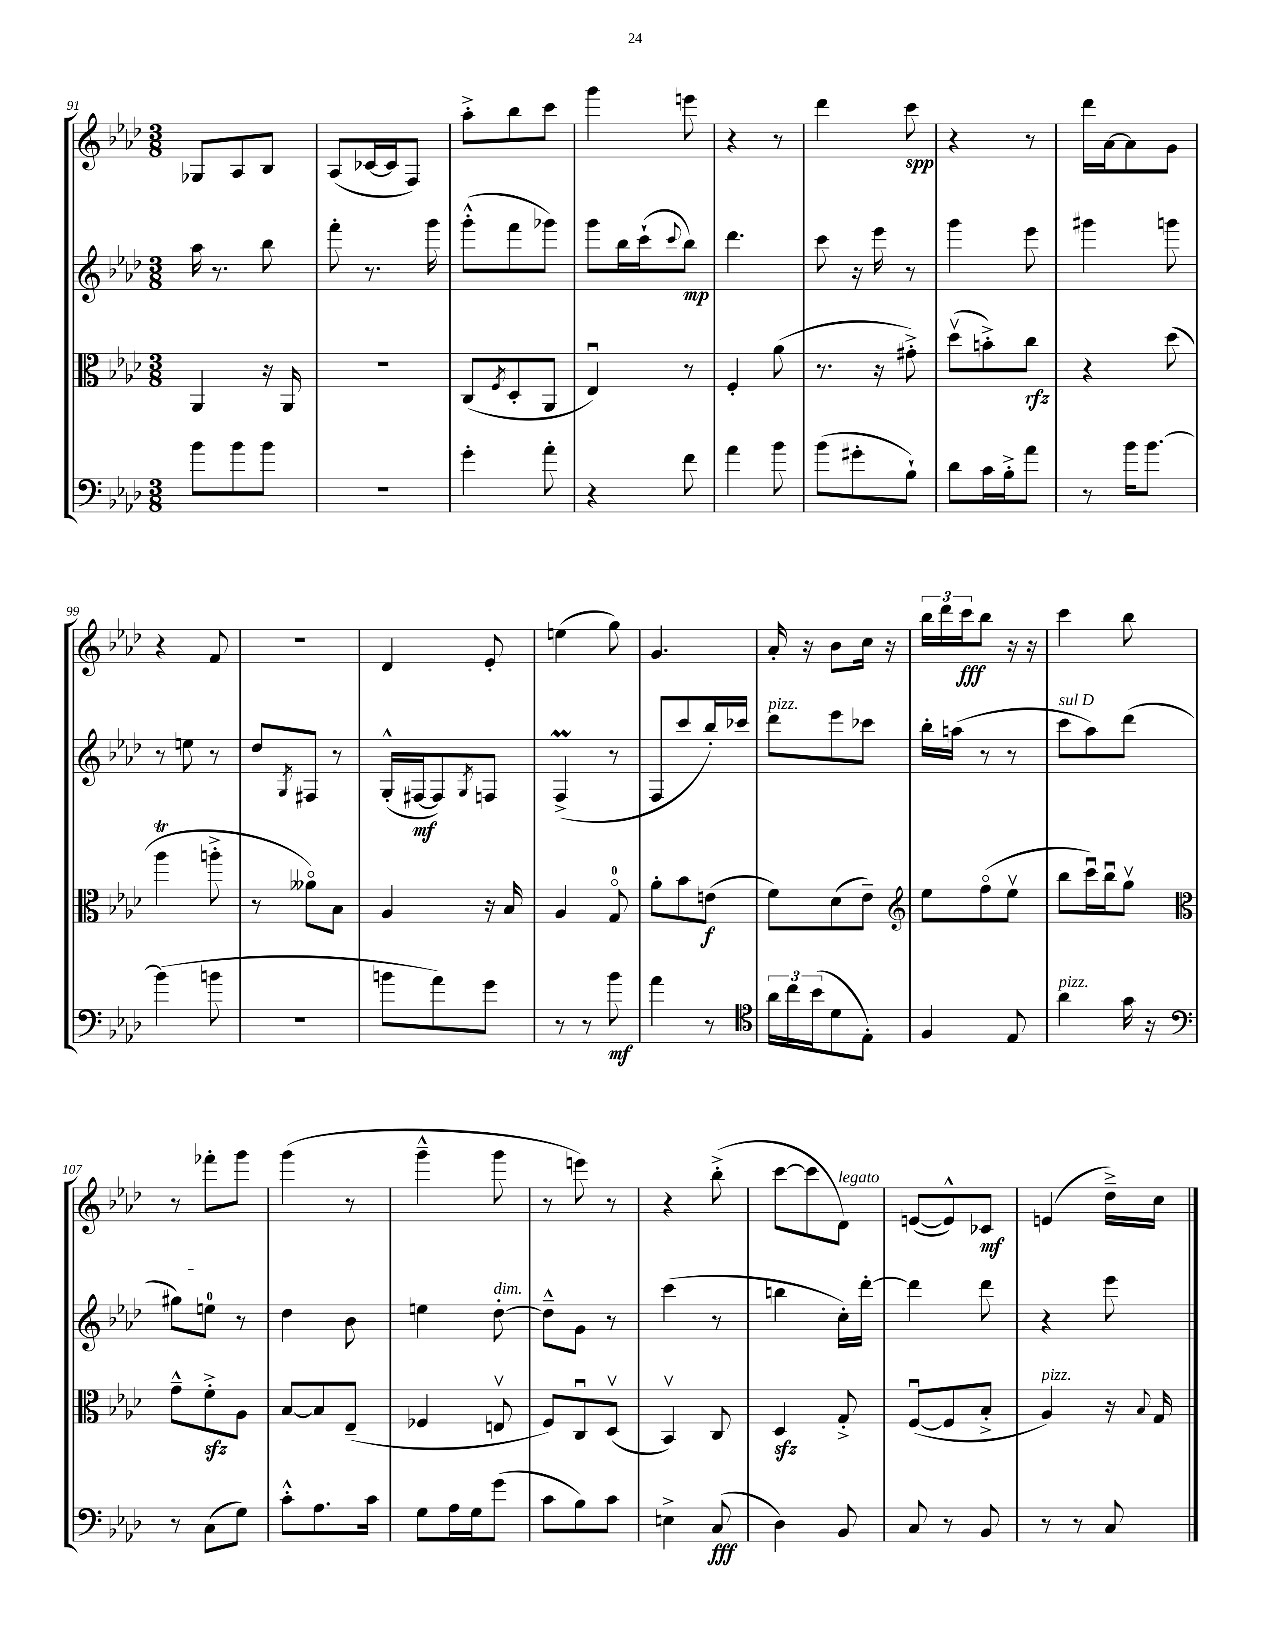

**kern	**dynam	**kern	**dynam	**kern	**dynam	**kern	**dynam
*part4	*part4	*part3	*part3	*part2	*part2	*part1	*part1
*staff4	*staff4	*staff3	*staff3	*staff2	*staff2	*staff1	*staff1
*clefF4	*	*clefC3	*	*clefG2	*	*clefG2	*
*k[b-e-a-d-]	*	*k[b-e-a-d-]	*	*k[b-e-a-d-]	*	*k[b-e-a-d-]	*
*M3/8	*	*M3/8	*	*M3/8	*	*M3/8	*
=91	=91	=91	=91	=91	=91	=91	=91
8b-\L	.	4AA-/	.	16aa-\	.	8G-X/L	.
.	.	.	.	8.r	.	.	.
8b-\	.	.	.	.	.	8A-/	.
8b-\J	.	16r	.	8bb-\	.	8B-/J	.
.	.	16AA-/	.	.	.	.	.
=92	=92	=92	=92	=92	=92	=92	=92
4.r	.	4.r	.	8fff'\	.	(8A-/L	.
.	.	.	.	8.r	.	[16c-X/L	.
.	.	.	.	.	.	16c-/J]	.
.	.	.	.	.	.	8F/J)	.
.	.	.	.	16ggg\	.	.	.
=93	=93	=93	=93	=93	=93	=93	=93
4g'\	.	(8C/L	.	(8ggg'^^\L	.	8aa-'^\L	.
.	.	8qF/	.	.	.	.	.
.	.	8D-'/	.	8fff\	.	8bb-\	.
8a-'\	.	8AA-/J	.	8ggg-X\J)	.	8ccc\J	.
=94	=94	=94	=94	=94	=94	=94	=94
4r	.	4E-u/)	.	8ggg\L	.	4ggg\	.
.	.	.	.	16bb-\L	.	.	.
.	.	.	.	(16ccc`\J	.	.	.
.	.	.	.	8qqccc/	.	.	.
8f\	.	8r	.	8bb-\J)	mp	8eeen\	.
=95	=95	=95	=95	=95	=95	=95	=95
4a-\	.	4F'/	.	4.ddd-\	.	4r	.
8b-\	.	(8a-\	.	.	.	8r	.
=96	=96	=96	=96	=96	=96	=96	=96
(8b-\L	.	8.r	.	8ccc\	.	4ddd-\	.
8g#X'\	.	.	.	16r	.	.	.
.	.	16r	.	16eee-\	.	.	.
8B-`\J)	.	8g#X'^\)	.	8r	.	8ccc\	spp
=97	=97	=97	=97	=97	=97	=97	=97
8d-\L	.	(8dd-v\L	.	4ggg\	.	4r	.
16c\L	.	8bn'^\)	.	.	.	.	.
16B-'^\J	.	.	.	.	.	.	.
8a-\J	.	8cc\J	rfz	8eee-\	.	8r	.
=98	=98	=98	=98	=98	=98	=98	=98
8r	.	4r	.	4ggg#X\	.	16ddd-\LL	.
.	.	.	.	.	.	[16a-\J	.
16b-\KL	.	.	.	.	.	8a-\]	.
[8.b-\J	.	.	.	.	.	.	.
.	.	(8dd-\	.	8gggn\	.	8g\J	.
!!LO:LB:g=z
=99	=99	=99	=99	=99	=99	=99	=99
(4b-\]	.	4aa-T\	.	8r	.	4r	.
.	.	.	.	8een\	.	.	.
8bn\	.	8aan'^\	.	8r	.	8f/	.
=100	=100	=100	=100	=100	=100	=100	=100
4.r	.	8r	.	8dd-/L	.	4.r	.
.	.	.	.	8qG/	.	.	.
.	.	8a--X\L)	.	8F#X/J	.	.	.
.	.	8B-\J	.	8r	.	.	.
=101	=101	=101	=101	=101	=101	=101	=101
8bn\L	.	4A-/	.	(16G'^^/LL	.	4d-/	.
.	.	.	.	[16F#X/J	mf	.	.
8a-\)	.	.	.	8F#/])	.	.	.
.	.	.	.	8qG/	.	.	.
8g\J	.	16r	.	8Fn/J	.	8e-'/	.
.	.	16B-/	.	.	.	.	.
=102	=102	=102	=102	=102	=102	=102	=102
8r	.	4A-/	.	(4FM^/	.	(4een\	.
8r	.	.	.	.	.	.	.
8b-\	mf	8G/	.	8r	.	8gg\)	.
=103	=103	=103	=103	=103	=103	=103	=103
4a-\	.	8a-'\L	.	8F/L	.	4.g/	.
.	.	8b-\	.	8ccc/	.	.	.
8r	.	(8en\J	f	16bb-'/L)	.	.	.
.	.	.	.	16ccc-X/JJ	.	.	.
=104	=104	=104	=104	=104	=104	=104	=104
*clefC4	*	*	*	*	*	*	*
!	!	!	!	!LO:TX:a:i:t=pizz.	!	!	!
24a-\LL	.	8f\L)	.	8ddd-\L	.	16a-'/	.
24cc\	.	.	.	.	.	.	.
.	.	.	.	.	.	16r	.
(24b-\J	.	.	.	.	.	.	.
8d-\	.	(8d-\	.	8eee-\	.	8b-\L	.
8E-'\J)	.	8e-~\J)	.	8ccc-X\J	.	16cc\Jk	.
.	.	.	.	.	.	16r	.
=105	=105	=105	=105	=105	=105	=105	=105
*	*	*clefG2	*	*	*	*	*
4F/	.	8ee-\L	.	16bb-'\LL	.	24bb-\LL	.
.	.	.	.	.	.	24ddd-\	.
.	.	.	.	(16aan\JJ	.	.	.
.	.	.	.	.	.	24ccc\J	fff
.	.	(8ff\	.	8r	.	8bb-\J	.
8E-/	.	8ee-v\J	.	8r	.	16r	.
.	.	.	.	.	.	16r	.
=106	=106	=106	=106	=106	=106	=106	=106
!	!	!	!	!LO:TX:a:i:t=sul D	!	!	!
!LO:TX:a:i:t=pizz.	!	!	!	!	!	!	!
4a-\	.	8bb-\L	.	8ccc\L	.	4ccc\	.
.	.	16cccu\L)	.	8aa-\)	.	.	.
.	.	16bb-u\J	.	.	.	.	.
16g\	.	8ggv\J	.	(8ddd-\J	.	8bb-\	.
16r	.	.	.	.	.	.	.
!!LO:LB:g=z
=107	=107	=107	=107	=107	=107	=107	=107
*clefF4	*	*clefC3	*	*	*	*	*
8r	.	8g~^^\L	.	8gg#X\L)	.	8r	.
(8C\L	.	8fzz'^\	.	8een\J	.	8fff-X'\L	.
8G\J)	.	8A-\J	.	8r	.	8ggg\J	.
=108	=108	=108	=108	=108	=108	=108	=108
8c'^^\L	.	[8B-/L	.	4dd-\	.	(4ggg\	.
8.A-\	.	8B-/]	.	.	.	.	.
.	.	(8E-~/J	.	8b-\	.	8r	.
16c\Jk	.	.	.	.	.	.	.
=109	=109	=109	=109	=109	=109	=109	=109
8G\L	.	4F-X/	.	4een\	.	4ggg~^^\	.
16A-\L	.	.	.	.	.	.	.
16G\J	.	.	.	.	.	.	.
!	!	!	!	!LO:TX:a:i:t=dim.	!	!	!
(8g\J	.	8Env/	.	[8dd-'\	.	8ggg\	.
=110	=110	=110	=110	=110	=110	=110	=110
8c\L	.	8F/L)	.	8dd-~^^\L]	.	8r	.
8B-\)	.	8Cu/	.	8g\J	.	8eeen\)	.
8c\J	.	(8D-v/J	.	8r	.	8r	.
=111	=111	=111	=111	=111	=111	=111	=111
4En^\	.	4BB-v/)	.	(4ccc\	.	4r	.
(8C/	fff	8C/	.	8r	.	(8bb-'^\	.
=112	=112	=112	=112	=112	=112	=112	=112
4D-\)	.	4D-zz/	.	4bbn\	.	[8ccc\L	.
.	.	.	.	.	.	8ccc\]	.
!	!	!	!	!	!	!LO:TX:a:i:t=legato	!
8BB-/	.	8G'^/	.	16cc'\LL)	.	8d-\J)	.
.	.	.	.	[16ddd-'\JJ	.	.	.
=113	=113	=113	=113	=113	=113	=113	=113
8C/	.	([8Fu/L	.	4ddd-\]	.	([8en/L	.
8r	.	8F/]	.	.	.	8e^^/])	.
8BB-/	.	8B-'^/J	.	8ddd-\	.	8c-X/J	mf
=114	=114	=114	=114	=114	=114	=114	=114
!	!	!LO:TX:a:i:t=pizz.	!	!	!	!	!
8r	.	4A-/)	.	4r	.	(4en/	.
8r	.	.	.	.	.	.	.
8C/	.	16r	.	8eee-\	.	16dd-~^\LL)	.
.	.	8qqB-/	.	.	.	.	.
.	.	16G/	.	.	.	16cc\JJ	.
==	==	==	==	==	==	==	==
*-	*-	*-	*-	*-	*-	*-	*-
